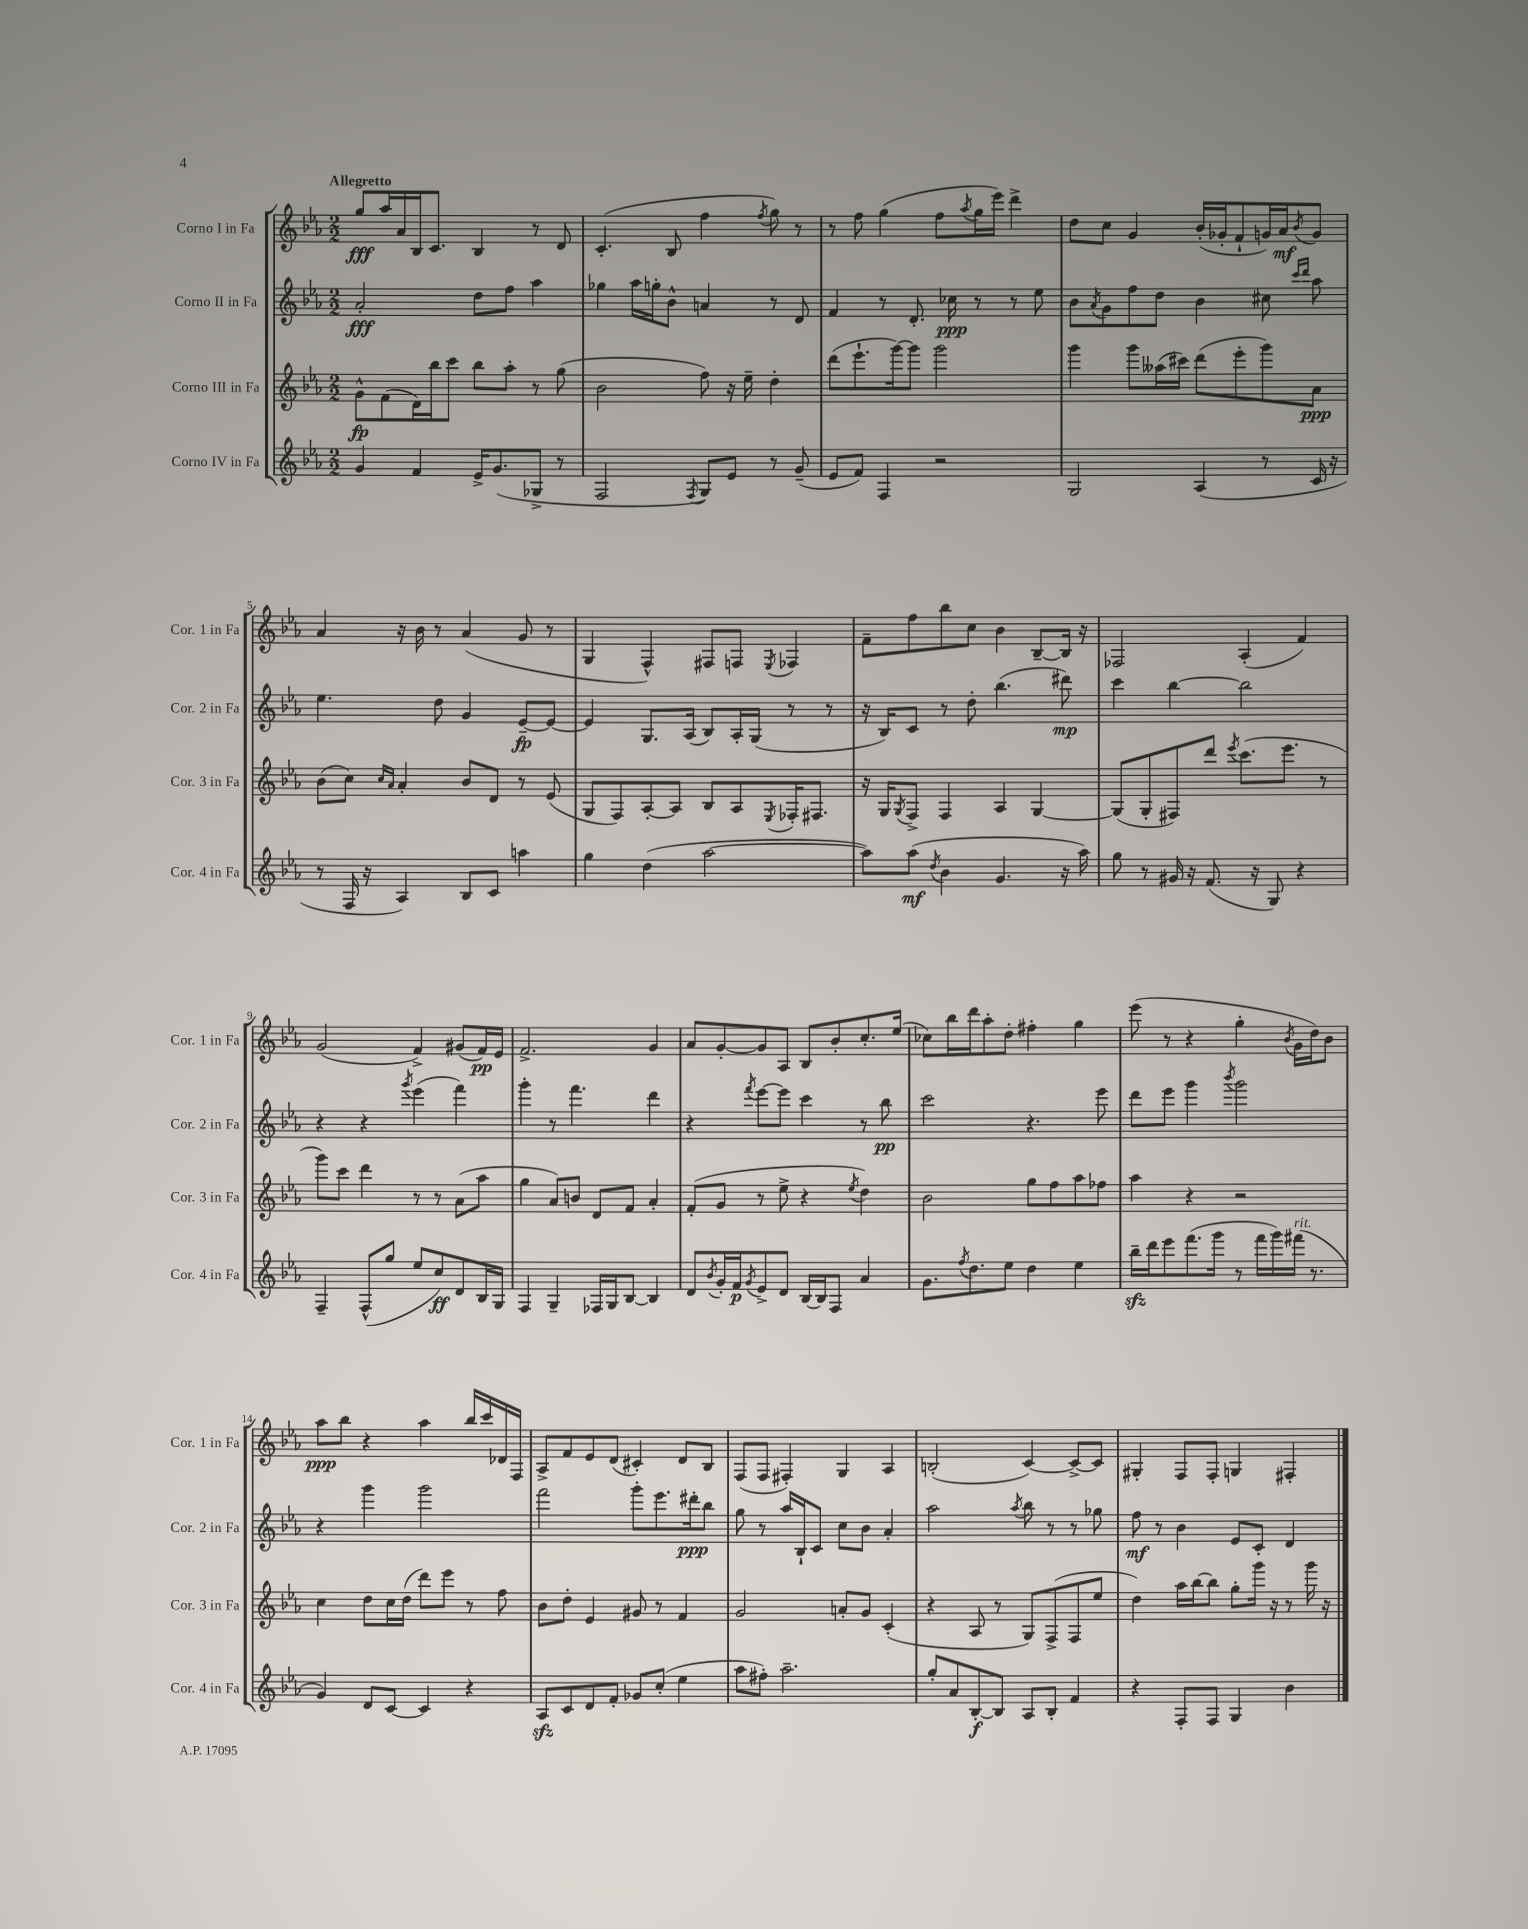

**kern	**kern	**kern	**kern
*staff4	*staff3	*staff2	*staff1
*clefG2	*clefG2	*clefG2	*clefG2
*k[b-e-a-]	*k[b-e-a-]	*k[b-e-a-]	*k[b-e-a-]
*M2/2	*M2/2	*M2/2	*M2/2
4g	8g^^	2a-'	8gg
.	(8f	.	16aa-
.	.	.	16a-
4f	16d)	.	16B-
.	16bb-	.	8.c
.	8ccc	.	.
16e-^	8bb-	8dd	4B-
(8.g	.	.	.
.	8aa-'	8ff	.
8G-^	8r	4aa-	8r
8r	(8gg	.	8d
=	=	=	=
2F	2b-	4gg-	(4.c'
.	.	16aa-	.
.	.	16gg'	.
.	.	8b-^^	8B-
8qF	.	.	.
8G)	8ff)	4a	4ff
8e-	16r	.	.
.	16ee-~	.	.
.	.	.	8qff
8r	4dd'	8r	8gg)
(8g~	.	8d	8r
=	=	=	=
8e-	(8ddd	4f	8r
8f)	8.eee-`	.	8ff
4F	.	8r	(4gg
.	[16ggg)	.	.
.	8ggg]	8.d'	.
2r	2ggg	.	8ff
.	.	16cc-	.
.	.	.	8qaa-
.	.	8r	16gg
.	.	.	16eee-)
.	.	8r	4ddd^
.	.	8ee-	.
=	=	=	=
2G	4ggg	8b-	8dd
.	.	8qa-	.
.	.	8g	8cc
.	8ggg	8ff	4g
.	(16aa--	8dd	.
.	16ccc#)	.	.
(4A-	(8ddd	4b-	(16b-'
.	.	.	16g-'
.	8eee-'	.	8f`
8r	8ggg)	8cc#	16g)
.	.	.	16a-
.	.	16qqccc	.
.	.	16qqddd	8qb-
16c	8a-	8aa-	8g
16r	.	.	.
=	=	=	=
8r	(8b-	4.ee-	4a-
16F	8cc)	.	.
16r	.	.	.
.	16qqcc	.	.
.	16qqa-	.	.
4A-)	4a-'	.	16r
.	.	.	16b-
.	.	8dd	8r
8B-	8b-	4g	(4a-
8c	8d	.	.
4aa	8r	[8e-~	8g
.	(8e-	8e-_	8r
=	=	=	=
4gg	8G	4e-]	4G
.	8F)	.	.
(4dd	[8A-'	8.G	4F^^)
.	8A-]	.	.
.	.	(16A-	.
[2aa-	8B-	8B-)	8F#
.	8A-	16A-'	8F
.	.	(16G	.
.	8qE-	.	8qE-
.	16F-'	8r	4F-
.	8.F#	.	.
.	.	8r	.
=	=	=	=
8aa-])	16r	16r	8f~
.	16G	16B-)	.
.	8qG	.	.
(8aa-	8F^	8c	8ff
8qdd	.	.	.
4b-	4F	8r	8bb-
.	.	8dd'	8cc
4.g	4A-	(4.bb-	4b-
.	[4G	.	[8B-~
16r	.	8ddd#)	16B-]
16aa-)	.	.	16r
=	=	=	=
8gg	(8G]	4ccc	2F-
8r	8G'	.	.
16g#	8F#)	[4bb-	.
16r	.	.	.
(8.f	8ddd	.	.
.	8qeee-	.	.
.	(8.ccc	2bb-]	(4A-'
16r	.	.	.
8G)	.	.	.
.	8.eee-	.	.
4r	.	.	4f)
.	8r	.	.
=	=	=	=
4F~	8ggg)	4r	(2g
.	8ccc	.	.
(8F^^	4ddd	4r	.
8gg	.	.	.
.	.	8qggg	.
8ee-	8r	(4eee-	4f^)
8cc)	8r	.	.
8d	(8a-	4fff)	(8g#
16B-	8aa-	.	16f)
16G	.	.	16e-
=	=	=	=
4F	4gg	4ggg'	2.f^
4G~	8a-)	8r	.
.	8b	4.fff	.
16F-	8d	.	.
16G	.	.	.
[8B-	8f	.	.
4B-]	4a-'	4ddd	4g
=	=	=	=
8d	(8f'	4r	8a-
8qb-	.	.	.
16g'	8g	.	[8g'
16f	.	.	.
8qg	.	8qfff	.
8e-^	8r	[8eee-	8g]
8d	8ee-^	8eee-]	8A-
[16B-	4r	4ccc	8B-
16B-]	.	.	.
8F	.	.	8b-'
.	8qee-	.	.
4a-	4dd)	8r	8.cc'
.	.	8bb-	.
.	.	.	(16ee-
=	=	=	=
8.g	2b-	2ccc	8cc-)
.	.	.	16bb-
8qff	.	.	.
8.dd	.	.	16ddd
.	.	.	8aa-'
8ee-	.	.	8dd'
4dd	8gg	4.r	4ff#'
.	8ff	.	.
4ee-	8aa-	.	4gg
.	8ff-	8eee-	.
=	=	=	=
16bb-~	4aa-	8ddd	(8eee-
16ddd	.	.	.
8eee-	.	8eee-	8r
(8.fff	4r	4ggg	4r
16ggg	.	.	.
.	.	8qbbb-	.
8r	2r	2ggg	4gg'
16fff	.	.	.
16ggg)	.	.	.
.	.	.	8qb-
(16fff#	.	.	16g
8.r	.	.	16dd)
.	.	.	8b-
=	=	=	=
4g)	4cc	4r	8aa-
.	.	.	8bb-
8d	8dd	4ggg	4r
[8c	16cc	.	.
.	(16dd	.	.
4c]	8ddd)	2ggg	4aa-
.	8eee-	.	.
4r	8r	.	16bb-
.	.	.	16ccc
.	8ff	.	16d-
.	.	.	16F
=	=	=	=
8A-	8b-	2fff	8A-^
8c	8dd'	.	8f
8d	4e-	.	8e-
8f'	.	.	(8d
8g-	8g#	8ggg'	4c#')
(8cc'	8r	8.eee-	.
4ee-	4f	.	8d
.	.	16ddd#'	.
.	.	8bb-	8B-
=	=	=	=
8aa-	2g	8gg	(8F
8ff#')	.	8r	8F
2.aa-~	.	16aa-	4F#')
.	.	16B-`	.
.	.	8c	.
.	8a'	8cc	4G
.	8g	8b-	.
.	(4c'	4a-'	4A-
=	=	=	=
8gg'	4r	2aa-	(2B'
8a-	.	.	.
[8B-'	8A-	.	.
8B-]	8r	.	.
.	.	8qaa-	.
8A-	8G)	8bb-	[4c)
8B-'	(8F^	8r	.
4f	8F	8r	8c^_
.	8ee-	8gg-	8c]
=	=	=	=
4r	4dd)	8ff	4G#'
.	.	8r	.
8F'	16aa-	4b-	8F
.	[16bb-	.	.
8F	8bb-]	.	8F'
4G	8gg'	8e-	4G
.	16ggg	8c'	.
.	16r	.	.
4b-	8r	4d	4F#'
.	16ggg	.	.
.	16r	.	.
==	==	==	==
*-	*-	*-	*-
